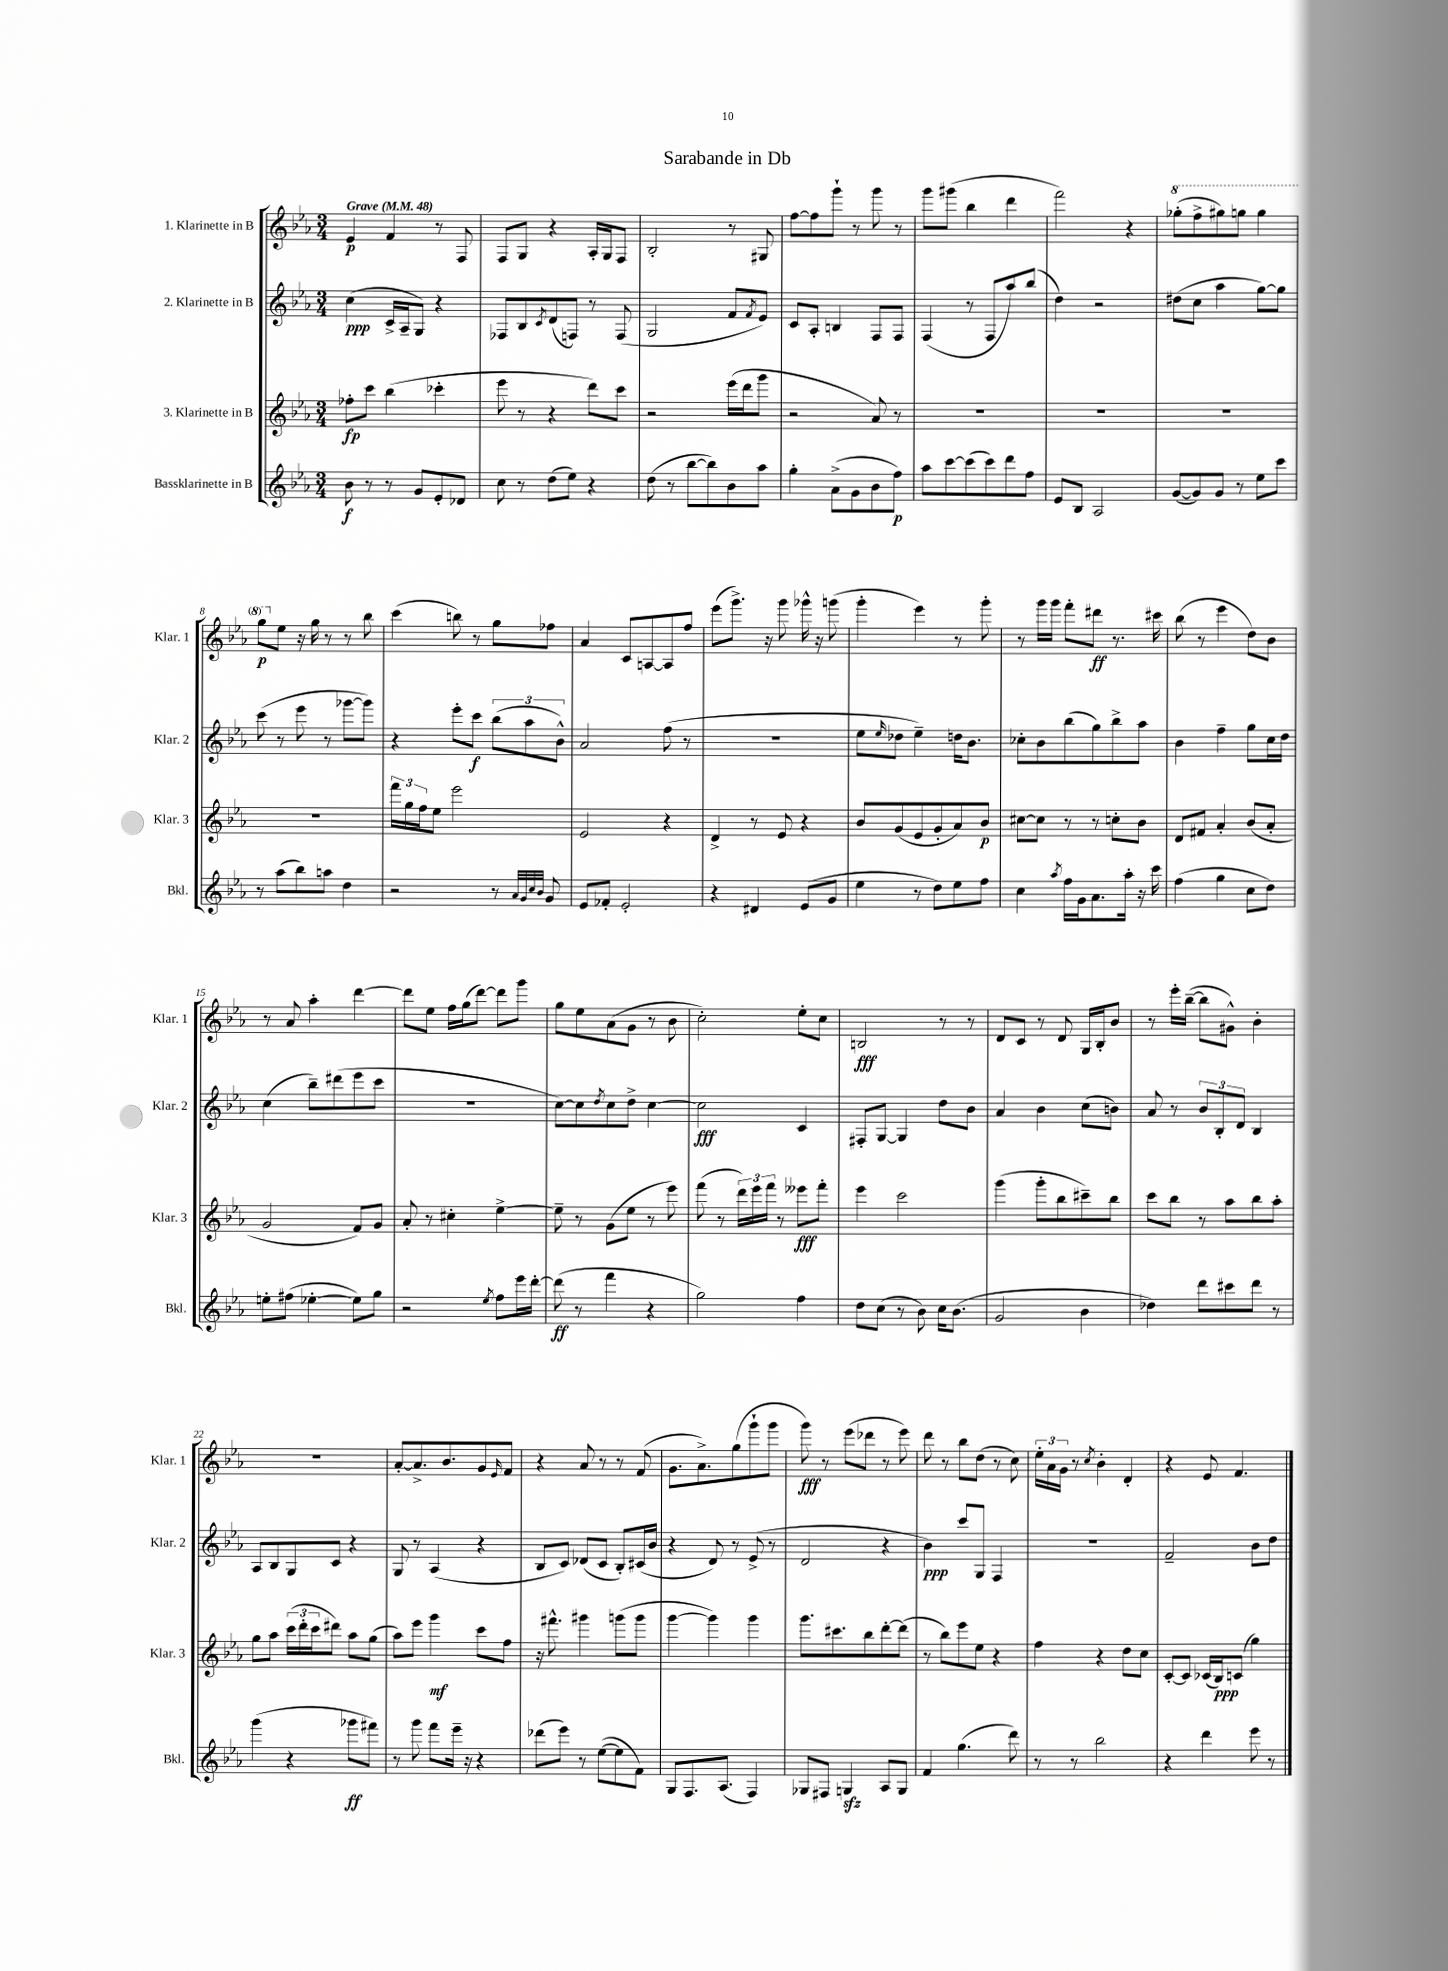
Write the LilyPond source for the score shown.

\header { title = "Sarabande in Db" }
<<
\new StaffGroup <<
\new Staff = "s0" \with { instrumentName = "1. Klarinette in B" shortInstrumentName = "Klar. 1" } {
    \clef treble \key ees \major \numericTimeSignature \time 3/4 \tempo "Grave" 4 = 48
    ees'4\p f'4 r8 f8 |
    f8 g8 r4 aes16-. g16 f8 |
    bes2-. r8 gis8 |
    f''8~ f''8 g'''8-! r8 g'''8 r8 |
    g'''8 gis'''8( bes''4 d'''4 |
    f'''2) r4 |
    \ottava #1 ges'''8-.( f'''8-> gis'''8) g'''8 g'''4 |
    g'''8\p \ottava #0 ees''8 r16 g''16 r8 r8 bes''8 |
    c'''4( b''8) r8 g''8 fes''8 |
    aes'4 c'8 a8~ a8 f''8 |
    ees'''8( g'''8.->) r16 g'''8 ges'''16-^ r16 g'''8( |
    g'''4-. ees'''4) r8 g'''8-. |
    r8 g'''16 g'''16 f'''8-. dis'''8\ff r8. cis'''16 |
    bes''8( r8 ees'''4 d''8) bes'8 |
    r8 aes'8 aes''4-. d'''4~ |
    d'''8 ees''8 f''16 g''16( d'''8~) d'''8 g'''8 |
    g''8 ees''8 aes'8( g'8 r8 bes'8 |
    c''2-.) ees''8-. c''8 |
    b2\fff r8 r8 |
    d'8 c'8 r8 d'8 g16 bes16-. bes'8 |
    r8 ees'''16-. bes''16~--( bes''8 gis'8-^) bes'4-. |
    R2. |
    aes'8~-. aes'8.-> bes'8. g'8 \grace { ees'16 } f'8 |
    r4 aes'8 r8 r8 f'8( |
    g'8. aes'8.->) g''8( g'''8-! g'''8 |
    g'''8\fff) r8 ees'''8( des'''8 r8 ees'''8) |
    d'''8 r8 bes''8 d''8( r8 c''8) |
    \tuplet 3/2 { ees''16-. aes'16 g'16 } r8 \acciaccatura { c''8 } bes'4-. d'4-. |
    r4 ees'8 f'4. \bar "|." |
}
\new Staff = "s1" \with { instrumentName = "2. Klarinette in B" shortInstrumentName = "Klar. 2" } {
    \clef treble \key ees \major \numericTimeSignature \time 3/4
    c''4\ppp( c'16-> aes16-- g8) r4 |
    fes8 bes8 \acciaccatura { c'8 } d'8( f8) r8 f8( |
    g2 f'8 \acciaccatura { f'8 } ees'8) |
    c'8 aes8-. b4 f8 f8 |
    f4( r8 f8 aes''8) bes''8( |
    d''4) r2 |
    dis''8( c''8 aes''4 g''8~) g''8 |
    c'''8( r8 ees'''8 r8 ges'''8~ ges'''8) |
    r4 ees'''8-. c'''8\f \tuplet 3/2 { bes''8( aes''8 bes'8-^) } |
    aes'2 f''8( r8 |
    R2. |
    ees''8 \grace { ees''16 } des''8 ees''4--) d''16 bes'8. |
    ces''8-. bes'8 bes''8( g''8) bes''8-> aes''8 |
    bes'4 f''4-- g''8 c''16 d''16 |
    c''4( bes''8--) dis'''8( ees'''8 c'''8 |
    R2. |
    c''8~) c''8 \acciaccatura { d''8 } c''8 d''8-> c''4~ |
    c''2\fff c'4 |
    fis8-. g8~ g4 d''8 bes'8 |
    aes'4 bes'4 c''8( b'8) |
    aes'8 r8 \tuplet 3/2 { bes'8 bes8-. d'8 } bes4 |
    aes8 bes8 g8 c'8 r4 |
    g8 r8 aes4( r4 |
    bes8 c'8) des'8( c'8 bes8-.) cis'16( bes'16 |
    r4 d'8) r8 ees'8->( r8 |
    d'2 r4 |
    bes'4\ppp) c'''8 g8 f4 |
    R2. |
    f'2-- bes'8 d''8 \bar "|." |
}
\new Staff = "s2" \with { instrumentName = "3. Klarinette in B" shortInstrumentName = "Klar. 3" } {
    \clef treble \key ees \major \numericTimeSignature \time 3/4
    fes''8-.\fp c'''8 bes''4( ces'''4-. |
    ees'''8 r8 r4 d'''8) c'''8 |
    r2 ees'''16( d'''16 g'''8 |
    r2 aes'8) r8 |
    R2. |
    R2. |
    R2. |
    R2. |
    \tuplet 3/2 { f'''16 g''16 f''16 } ees''8 ees'''2 |
    ees'2 r4 |
    d'4-> r8 ees'8 r4 |
    bes'8 g'8( ees'8 g'8-. aes'8) bes'8\p |
    cis''8~ cis''8 r8 r8 c''8-. bes'8 |
    d'8 fis'8 aes'4-. bes'8( aes'8-. |
    g'2 f'8) g'8 |
    aes'8-. r8 cis''4-. ees''4~-> |
    ees''8-- r8 g'8( ees''8 r8 ees'''8) |
    f'''8( r8 \tuplet 3/2 { d'''16) ees'''16 f'''16 } r8 eeses'''8\fff f'''8-. |
    ees'''4 c'''2 |
    g'''4( g'''8-. bes''8 cis'''8--) bes''8 |
    c'''8 bes''8 r8 aes''8 bes''8 aes''8-. |
    g''8 aes''8 \tuplet 3/2 { c'''16( d'''16-. c'''16 } dis'''8) aes''8 g''8( |
    aes''8) ees'''8 g'''4\mf c'''8 f''8 |
    r16 fis'''8.-^ gis'''4 g'''8( g'''8 |
    g'''4~ g'''4) g'''4 |
    g'''8. cis'''8. bes''8 d'''8~-. d'''8( |
    r8 bes''8) ees'''8 ees''8 r4 |
    f''4 r4 d''8 c''8 |
    c'8~-. c'8 ces'16( bes16\ppp) c'8( g''4) \bar "|." |
}
\new Staff = "s3" \with { instrumentName = "Bassklarinette in B" shortInstrumentName = "Bkl." } {
    \clef treble \key ees \major \numericTimeSignature \time 3/4
    bes'8\f r8 r8 g'8 ees'8-. des'8 |
    c''8 r8 d''8( ees''8) r4 |
    d''8( r8 bes''8~ bes''8) bes'8 aes''8 |
    g''4-. aes'8->( g'8 bes'8 f''8\p) |
    aes''8 c'''8~ c'''8( c'''8) d'''8 f''8 |
    ees'8 bes8 aes2 |
    g'8~( g'8) g'8 r8 ees''8 c'''8 |
    r8 aes''8( bes''8) a''8 d''4 |
    r2 r8 \grace { aes'32 g'32 c''32 bes'32 } g'8 |
    ees'8 fes'8-. ees'2-. |
    r4 dis'4 ees'8( g'8 |
    ees''4 r8 d''8) ees''8 f''8 |
    c''4 \acciaccatura { aes''8 } f''16 g'16 aes'8. aes''16-. r16 c'''16 |
    f''4( g''4 c''8 d''8) |
    e''8-. fis''8( ees''4~-. ees''8) g''8 |
    r2 \acciaccatura { ees''8 } f''8 ees'''16 d'''16~-. |
    d'''8\ff( r8 f'''4 r4 |
    g''2) f''4 |
    d''8 c''8( r8 bes'8) c''16 bes'8.( |
    g'2 bes'4 |
    des''4) d'''8 cis'''8 d'''8 r8 |
    g'''4( r4 ges'''8\ff fis'''8) |
    r8 g'''8 f'''8 ees'''16-- r16 r4 |
    des'''8( ees'''8) r8 ees''8~( ees''8 f'8) |
    g8 f8. aes8.( f4) |
    ges8 fis8 g4\sfz aes8 g8 |
    f'4 g''4.( d'''8) |
    r8 r8 bes''2 |
    r4 d'''4 ees'''8 r8 \bar "|." |
}
>>
>>
